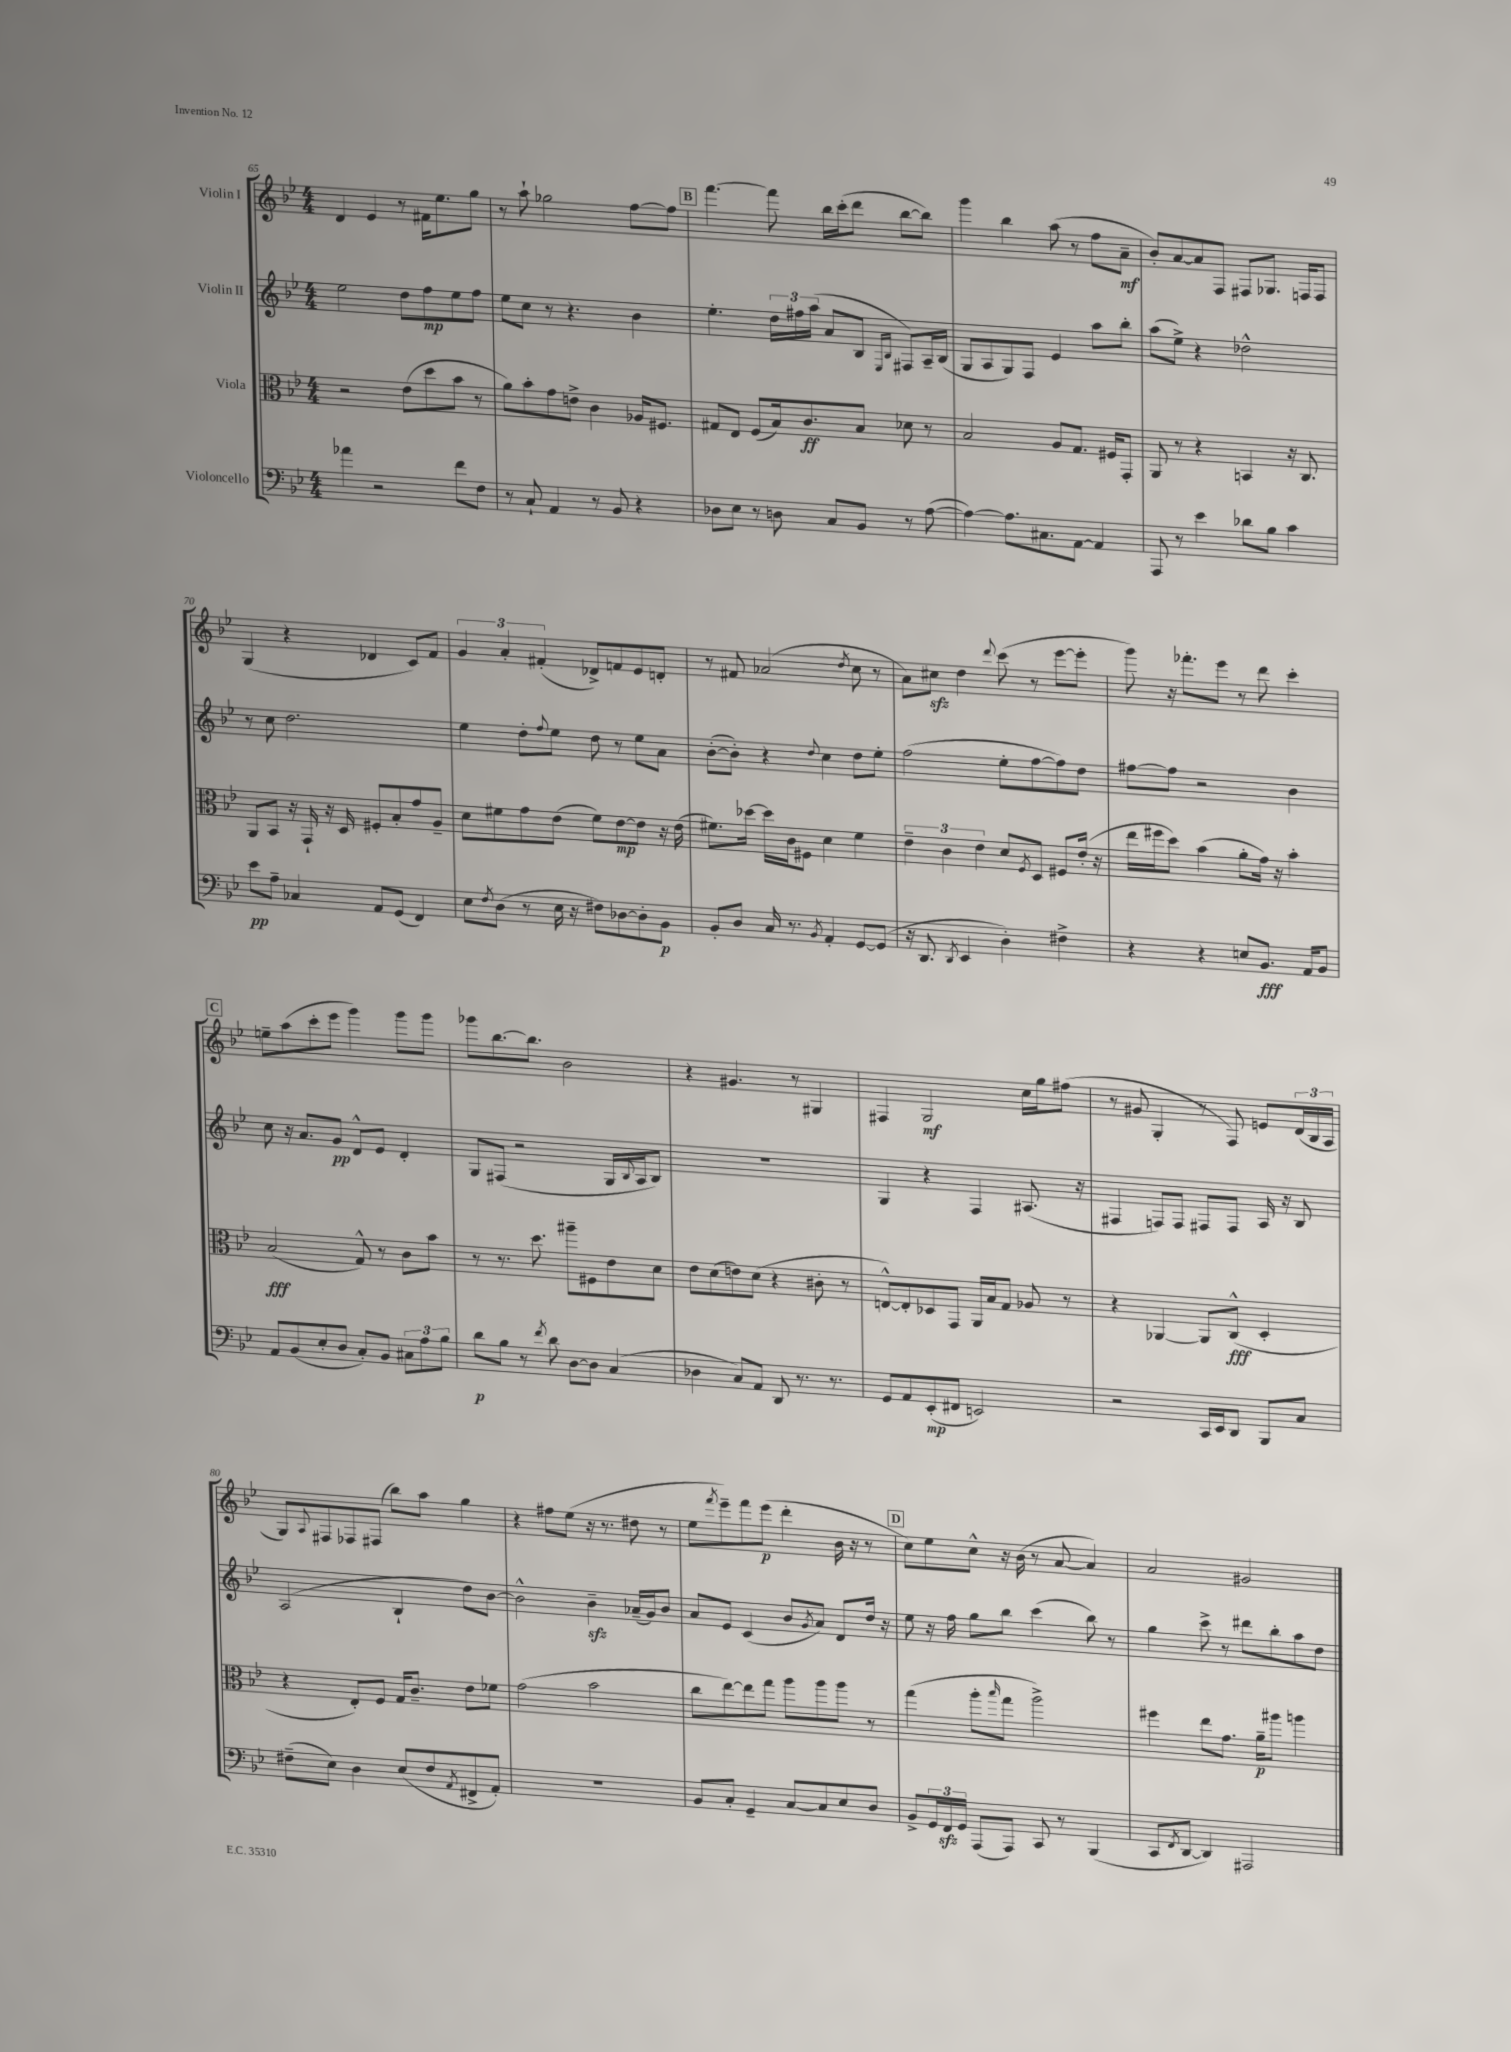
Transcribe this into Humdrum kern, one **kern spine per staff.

**kern	**kern	**kern	**kern
*staff4	*staff3	*staff2	*staff1
*clefF4	*clefC3	*clefG2	*clefG2
*k[b-e-]	*k[b-e-]	*k[b-e-]	*k[b-e-]
*M4/4	*M4/4	*M4/4	*M4/4
4a-	2r	2ee-	4d
2r	.	.	4e-
.	(8e-	8dd	8r
.	8dd	8ff	16f#
.	.	.	8.ee-
8f	8b-	8ee-	.
8F	8r	8ff	8gg
=	=	=	=
8r	8a)	8ee-	8r
8C`	8b-'	8cc	8aa`
4AA	8g	8r	2gg-
.	8e^	4.r	.
8r	4c	.	.
8BB-	.	.	.
4r	16A-	4b-	[8ff
.	8.F#	.	.
.	.	.	8ff]
=	=	=	=
8D-	8G#	4.ee-'	[4.fff
8E-	8E-	.	.
8r	(8F	.	.
8D	16B-)	24dd	8fff]
.	.	24ff#	.
.	8.c	.	.
.	.	(24aa	.
8C	.	8a	16bb-
.	.	.	(16ccc'
8BB-	8B-	8B-	8ddd
.	.	16qqE-	.
.	.	16qqB-	.
8r	8d-	8F#)	[8bb-
([8A	8r	16A~	8bb-])
.	.	(16B-	.
=	=	=	=
4A_)	2B-	8G	4ggg
.	.	8A	.
8.A]	.	8G)	4bb-
.	.	8F	.
8.C#	.	.	.
.	8A	4e-	(8aa
[8AA	8.G	.	8r
4AA]	.	8aa	8ff
.	16F#	.	.
.	8GG'	8bb-'	8a~
=	=	=	=
8AAA	8AA	(8aa	8b-')
8r	8r	8ee-^)	[8a
4e-	4r	4r	8a]
.	.	.	8F
8d-	4BB	2dd-^^	8F#
8B-	.	.	8.G-
4c	16r	.	.
.	8.C	.	16F
.	.	.	8F
=	=	=	=
8e-	8AA	8r	(4G
8A~	8BB-	8cc	.
4C-	16r	2.dd	4r
.	16GG`	.	.
.	16r	.	.
.	16D	.	.
8AA	8F#'	.	4d-
(8GG	8B-'	.	.
4FF)	8g	.	8c)
.	8A~	.	8f
=	=	=	=
8E-	8d	4ee-	6g
8qF	.	.	.
(8D	8f#	.	.
.	.	.	6a'
8r	8g	8dd'	.
.	.	.	(6f#'
.	.	8qqff	.
16E-	(8e-	8ee-	.
16r	.	.	.
8F#)	8f#)	8dd	8d-^)
[8D-	[8e-	8r	8f
8D-']	8e-]	8ee-	8e-
8BB-	16r	8a	8d'
.	(16e-	.	.
=	=	=	=
8BB-'	8.f#)	([8b-'	8r
8D	.	8b-'])	8f#
.	[16dd-	.	.
16C	16dd-]	4r	(2a-
8.r	16c	.	.
.	8F#	.	.
8qBB-	.	8qqdd	.
4AA'	4d	4cc	.
.	.	.	8qdd
[8GG	4f#	8dd	8cc
(8GG]	.	8ee-'	8r
=	=	=	=
16r	6e-~	(2ff	8a)
8.DD	.	.	.
.	.	.	8cc#
.	6c	.	.
8qDD	.	.	.
4EE-	.	.	4dd
.	6e-	.	.
.	.	.	8qqddd
4D')	8d	8ee-'	(8ccc
.	8qF	.	.
.	8D	[8ff	8r
4F#^	8F#	8ff])	[8eee-
.	(16e-'	8dd	8eee-']
.	16r	.	.
=	=	=	=
4r	16ee-	[8ff#	8ggg)
.	16ff#	.	.
.	8dd)	8ff#]	16r
.	.	.	8.fff-'
4r	(4b-	2r	.
.	.	.	8eee-
8E	8a'	.	8r
8.BB-	16g)	.	8ddd
.	16r	.	.
.	4b-'	4b-	4ccc'
16AA	.	.	.
8BB-	.	.	.
=	=	=	=
8AA	(2B-	8cc	8ee~
(8BB-	.	16r	(8aa
.	.	8.a	.
8E-'	.	.	8ccc'
8D	.	8g	8eee-
8C')	8G^^)	8d^^	4ggg)
8BB-	8r	8e-	.
12C#	8c	4d'	8ggg
12A	.	.	.
.	8b-	.	8ggg
12B-	.	.	.
=	=	=	=
8d	8r	8G	8ggg-
8B-	8.r	(8F#	[8.bb-
8r	.	2r	.
.	8.dd	.	8.bb-]
8qf	.	.	.
8d	.	.	.
[8D	8aa#~	.	2b-
8D]	8F#	.	.
(4C	8e-	16G	.
.	.	8qqB-	.
.	.	16A	.
.	8d	8B-)	.
=	=	=	=
4D-	8e-	1r	4r
.	(8d	.	.
8C)	8e)	.	4.g#
8AA	(8d	.	.
8DD	4r	.	.
8.r	.	.	8r
.	8c#'	.	4G#
8.r	.	.	.
.	8r	.	.
=	=	=	=
8GG	[8E^^)	4G	4F#
8AA	8E']	.	.
(8EE-'	8D-	4r	2G
8FF#	8GG	.	.
2EE)	16AA	4F	.
.	16B-	.	.
.	8G	.	.
.	8A-	(8.A#	16cc
.	.	.	16gg
.	8r	.	(8ff#
.	.	16r	.
=	=	=	=
2r	4r	4F#	8r
.	.	.	8g#
.	[4AA-	8F)	4G'
.	.	8F	.
16CC	8AA-]	8F#	8r
16EE-	.	.	.
8DD	(8C^^	8F#	8F)
8BBB-	4D'	16A	8e
.	.	16r	.
8C	.	8B-	(24d
.	.	.	24B-
.	.	.	24A
=	=	=	=
(8F#~	4r	(2A	8G)
.	.	.	8qqA
8E-)	.	.	8F#
4D	8E-')	.	8F-
.	8F	.	(8F#
(8E-	16G	4B-`	8bb-)
.	8.c~	.	.
8F#	.	.	8aa
8qAA	.	.	.
8FF#^	8e-	8dd)	4gg
8AA')	8f-	[8b-	.
=	=	=	=
1r	(2g	2b-^^]	4r
.	.	.	8ff#
.	.	.	(8ee-
.	2b-	4b-~	16r
.	.	.	8.r
.	.	(16a-~	8dd#
.	.	16g)	.
.	.	8b-	8r
=	=	=	=
8BB-	8cc	8a	8ee-
.	.	.	8qfff
8C'	[8ee-)	8e-	8eee-~)
4GG~	8ee-]	(4c	8fff
.	8gg	.	(8eee-
[8C	8aa	8b-	4ddd'
.	.	8qg	.
8C]	8aa	8a)	.
8E-	8aa	8d	16b-
.	.	.	16r
8D	8r	16dd	8r
.	.	16r	.
=	=	=	=
8BB-^	(4gg	8ee-	8cc)
24GG	.	16r	8ee-
24FF	.	.	.
.	.	16ff	.
24GG	.	.	.
(8AAA	8aa'	8gg	8cc^^
.	16qqbb-	.	.
8AAA)	8gg	8bb-	16r
.	.	.	(16b-
8CC	2aa^)	(4ccc	8r
8r	.	.	[8a
(4BBB-	.	8bb-)	4a])
.	.	8r	.
=	=	=	=
8CC	4ff#	4gg	2a
8qFF	.	.	.
[8DD	.	.	.
4DD])	8ee-	8ccc^	.
.	8.g	8r	.
2AAA#	.	8ddd#	2g#
.	16a~	.	.
.	8aa#	8bb-'	.
.	4aa	8aa	.
.	.	8dd	.
==	==	==	==
*-	*-	*-	*-
